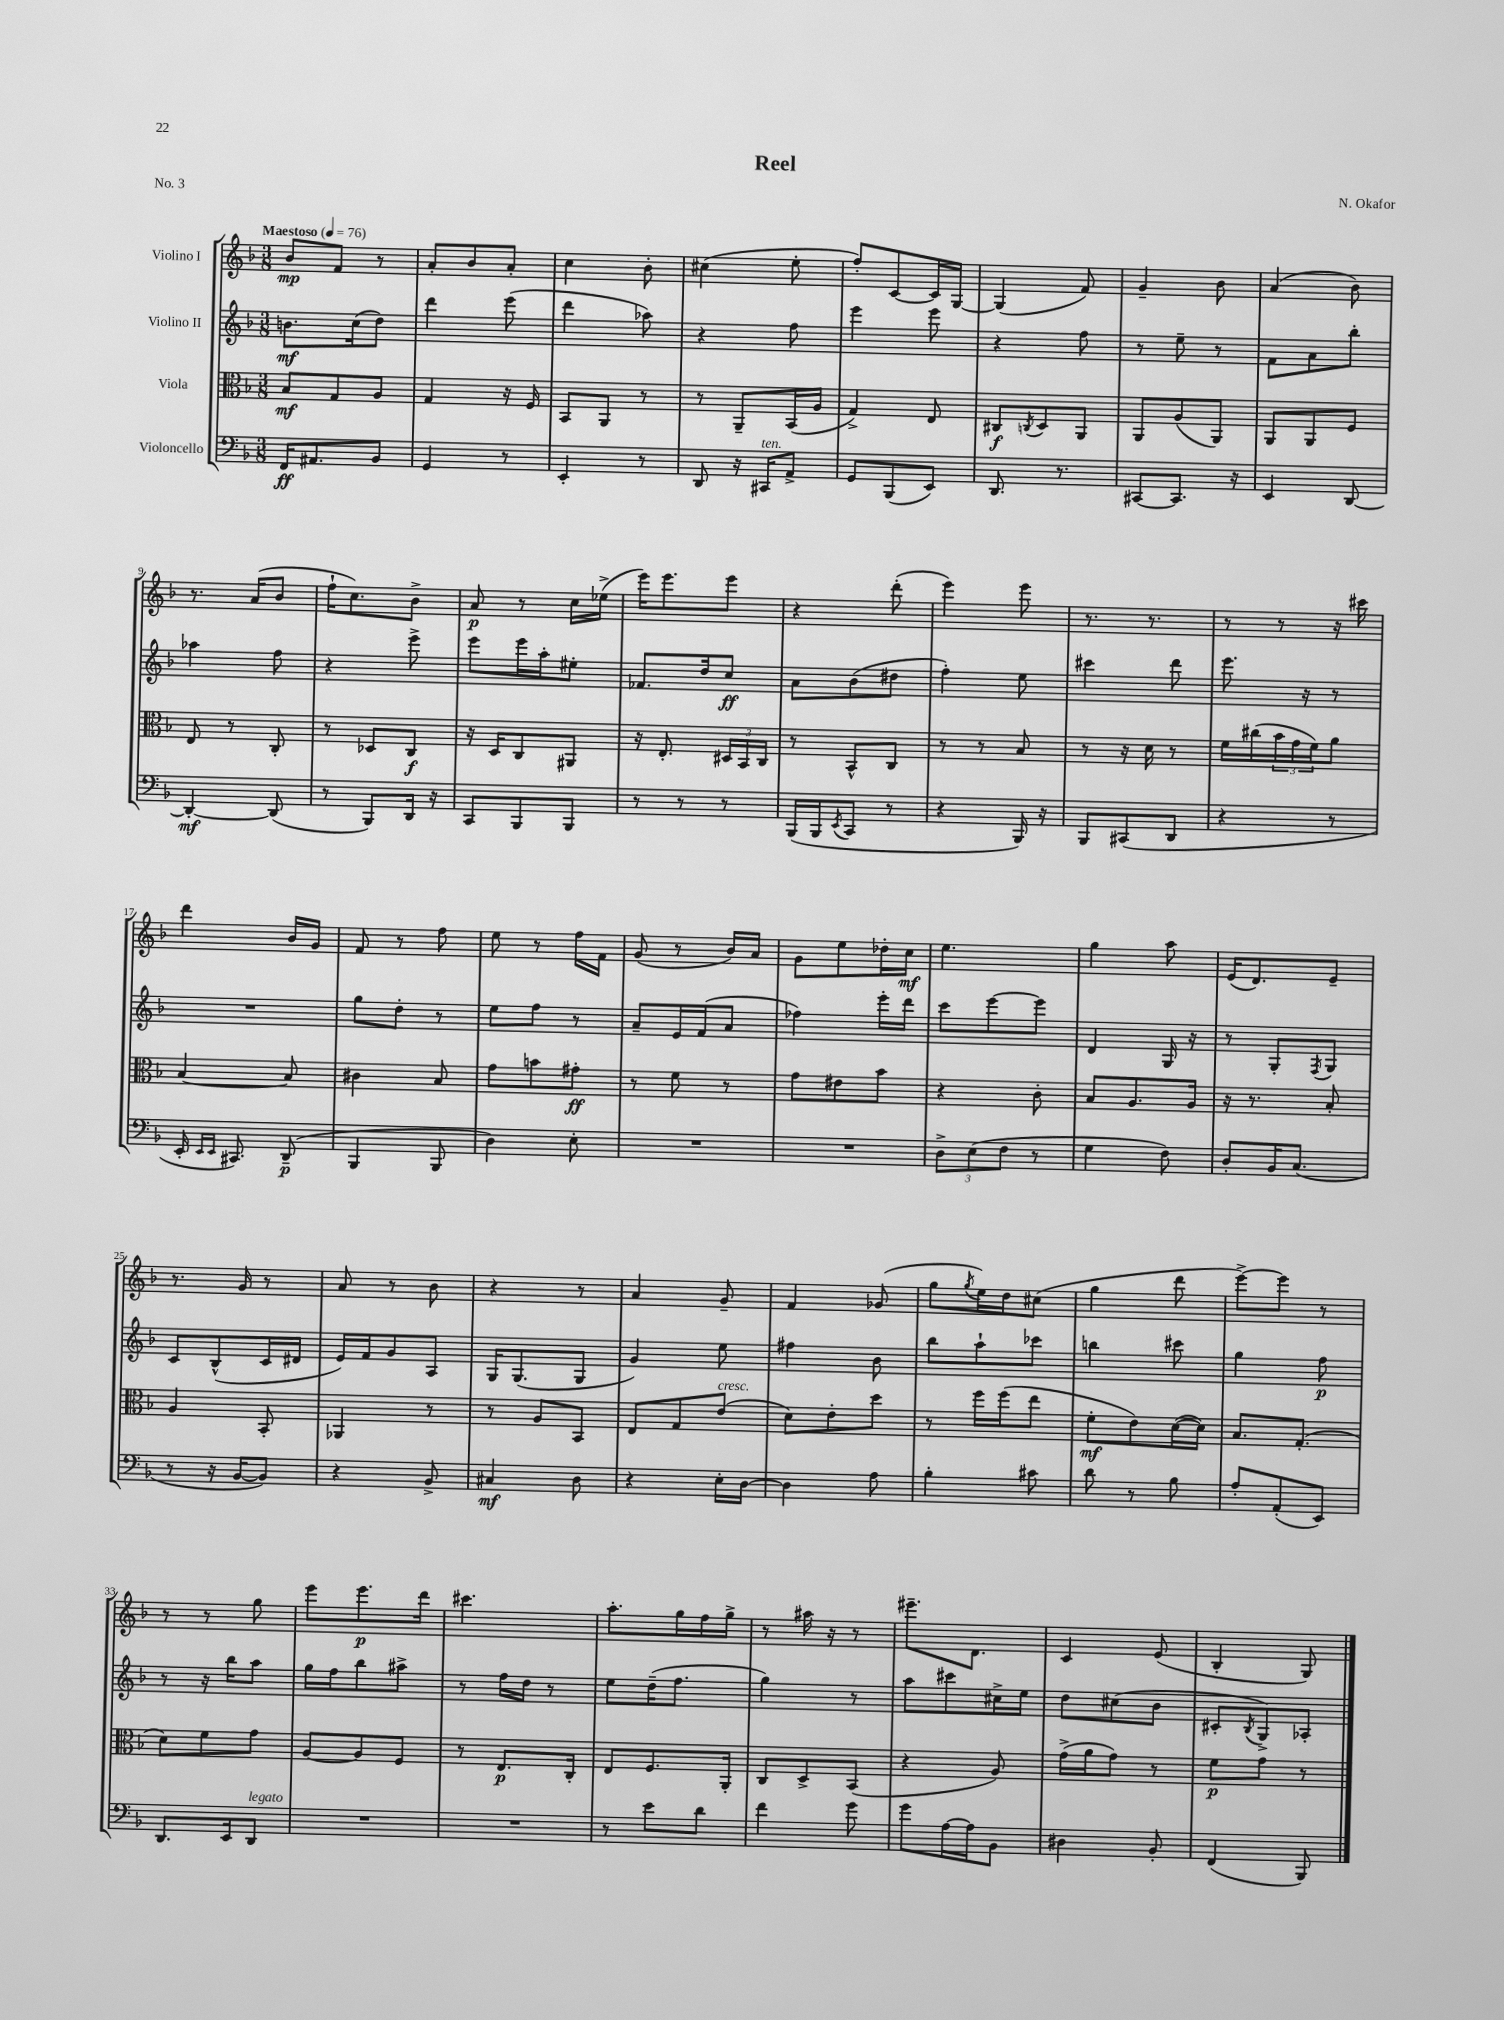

**kern	**kern	**kern	**kern
*staff4	*staff3	*staff2	*staff1
*clefF4	*clefC3	*clefG2	*clefG2
*k[b-]	*k[b-]	*k[b-]	*k[b-]
*M3/8	*M3/8	*M3/8	*M3/8
*MM76	*MM76	*MM76	*MM76
16FF/LK	8B-/L	8.b\L	8b-/L
8.AA#/	.	.	.
.	8G/	.	8f/J
.	.	(16cc\k	.
8BB-/J	8A/J	8dd\J)	8r
=	=	=	=
4GG/	4G/	4ddd\	8a'/L
.	.	.	8b-/
8r	16r	(8eee\	8a'/J
.	16F/	.	.
=	=	=	=
4EE'/	8BB-/L	4ddd\	4cc\
.	8AA/J	.	.
8r	8r	8aa-\)	8b-'\
=	=	=	=
8DD/	8r	4r	(4cc#\
16r	8AA~/L	.	.
16CC#/LK	.	.	.
8AA^/J	(16BB-/L	8ff\	8ee'\
.	16A/JJ	.	.
=	=	=	=
8GG/L	4G^/)	4eee\	8ff'/L)
(8BBB-/	.	.	[8c/
8EE/J)	8E/	8eee\	16c/]L
.	.	.	[16G/JJ
=	=	=	=
8.DD/	8C#/L	4r	(4G/]
.	8qC/	.	.
.	8D/	.	.
8.r	.	.	.
.	8AA/J	8ff\	8f/)
=	=	=	=
[8CC#/L	8AA/L	8r	4g~/
8.CC#/]J	(8A/	8ee~\	.
.	8AA/J)	8r	8b-\
16r	.	.	.
=	=	=	=
4EE/	8AA/L	8f\L	(4a/
.	8AA/	8a\	.
[8DD/	8F/J	8bb-'\J	8b-\)
=	=	=	=
4DD'/_	8E/	4aa-\	8.r
.	8r	.	.
.	.	.	(16a/LK
(8DD/]	8C'/	8ff\	8b-/J
=	=	=	=
8r	8r	4r	16ff`\LK
.	.	.	8.cc\)
8BBB-/L)	8D-/L	.	.
16DD/Jk	8C/J	8eee^\	8b-^\J
16r	.	.	.
=	=	=	=
8CC/L	16r	8eee\L	8a/
.	16D/LK	.	.
8BBB-/	8C/	16eee\L	8r
.	.	16aa'\J	.
8BBB-/J	8AA#/J	8ee#'\J	16cc\LL
.	.	.	(16ee-^\JJ
=	=	=	=
8r	16r	8.f-/L	16eee\LK)
.	8.E'/	.	8.eee\
8r	.	.	.
.	.	16dd/k	.
8r	24D#/LL	8cc/J	8eee\J
.	24BB-/	.	.
.	24C/JJ	.	.
=	=	=	=
(16BBB-/LL	8r	8a\L	4r
16BBB-/J	.	.	.
8qEE/	.	.	.
8CC/J	8BB-^^/L	(8b-\	.
8r	8C/J	8dd#\J	(8ddd'\
=	=	=	=
4r	8r	4ff'\)	4eee\)
.	8r	.	.
16BBB-/)	8B-/	8ee\	8eee\
16r	.	.	.
=	=	=	=
8BBB-/L	8r	4ccc#\	8.r
(8CC#/	16r	.	.
.	16d\	.	8.r
8DD/J	8r	8ddd\	.
=	=	=	=
4r	16f\LL	8.eee\	8r
.	(16cc#\	.	.
.	24b-\	.	8r
.	24g\	.	.
.	.	16r	.
.	24f\J)	.	.
8r	8a\J	8r	16r
.	.	.	16ccc#\
=	=	=	=
16EE'/	[4B-/	4.r	4ddd\
16qqEE/LL	.	.	.
16qqEE/JJ	.	.	.
8.CC#/)	.	.	.
(8DD~/	8B-/]	.	16b-/LL
.	.	.	16g/JJ
=	=	=	=
4BBB-/	4c#\	8gg\L	8f/
.	.	8dd'\J	8r
8BBB-/	8B-/	8r	8ff\
=	=	=	=
4D\)	8g\L	8ee\L	8ee\
.	8b\	8ff\J	8r
8E'\	8g#'\J	8r	16ff\LL
.	.	.	16f\JJ
=	=	=	=
4.r	8r	8a~/L	(8g/
.	8f\	16e/L	8r
.	.	(16f/J	.
.	8r	8a/J	16b-/LL)
.	.	.	16a/JJ
=	=	=	=
4.r	8g\L	4ff-\)	8g\L
.	8e#\	.	8ee\
.	8b-\J	16eee'\LL	16dd-'\L
.	.	16ddd\JJ	16cc\JJ
=	=	=	=
12D^\L	4r	8ccc\L	4.ee\
(12E\	.	.	.
.	.	[8eee\	.
12F\J	.	.	.
8r	8c'\	8eee\]J	.
=	=	=	=
4G\	8B-/L	4d/	4gg\
.	8.A/	.	.
8F\)	.	16G/	8aa\
.	16A/Jk	16r	.
=	=	=	=
8D'/L	16r	8r	(16e/LK
.	8.r	.	8.d/)
16BB-/K	.	8G'/L	.
(8.C/J	.	.	.
.	.	8qF/	.
.	8B-'/	8G/J	8e~/J
=	=	=	=
8r	4A/	8c/L	8.r
16r	.	(8B-^^/	.
[16BB-/LK	.	.	16g/
8BB-/]J)	8BB-'/	16c/L	8r
.	.	16d#/JJ	.
=	=	=	=
4r	4AA-/	16e/LL)	8a/
.	.	16f/J	.
.	.	8g/	8r
8BB-^/	8r	8A/J	8b-\
=	=	=	=
4C#/	8r	16G/LK	4r
.	.	(8.G/	.
.	8A/L	.	.
8D\	8BB-/J	8G/J	8r
=	=	=	=
4r	8E/L	4g/)	4a/
.	8G/	.	.
16E'\LL	(8e/J	8ee\	8g~/
[16D\JJ	.	.	.
=	=	=	=
4D\]	8d\L)	4ff#\	4f/
.	8e'\	.	.
8A\	8dd\J	8b-\	(8g-/
=	=	=	=
4B-'\	8r	8bb-\L	8gg\L
.	.	.	8qgg/
.	16ff\LL	8aa`\	16ee\L)
.	(16ff\J	.	16dd\J
8c#\	8ee\J	8ccc-\J	(8cc#\J
=	=	=	=
8d\	8f'\L	4bb\	4gg\
8r	8e\)	.	.
8B-\	([16d\L	8ccc#\	8ddd\
.	16d\]JJ)	.	.
=	=	=	=
8A'/L	8.B-/L	4gg\	[8eee^\L)
(8AA'/	.	.	8eee\]J
.	(8.G'/J	.	.
8EE/J)	.	8ff\	8r
=	=	=	=
8.DD/L	8d\L)	8r	8r
.	8f\	16r	8r
16EE/k	.	16bb-\LK	.
8DD/J	8g\J	8aa\J	8gg\
=	=	=	=
4.r	[8A/L	16gg\LL	8eee\L
.	.	16ff\J	.
.	8A/]	8bb-\	8.eee\
.	8F/J	8aa#^\J	.
.	.	.	16ddd\Jk
=	=	=	=
4.r	8r	8r	4.ccc#\
.	8.E/L	16ff\LL	.
.	.	16dd\JJ	.
.	.	8r	.
.	16C'/Jk	.	.
=	=	=	=
8r	8E/L	8ee\L	8.aa'\L
8e\L	8.F/	(16dd~\K	.
.	.	8.ff\J	16gg\L
8d\J	.	.	16ff\
.	16AA'/Jk	.	16gg^\JJ
=	=	=	=
4f\	8C/L	4gg\)	8r
.	8D^/	.	16aa#\
.	.	.	16r
8g\	(8BB-/J	8r	8r
=	=	=	=
8g\L	4r	8aa\L	8.eee#~\L
[16A\L	.	8ccc#\	.
16A\]J	.	.	8.d\J
8BB-\J	8A/)	16cc#^\L	.
.	.	16ee\JJ	.
=	=	=	=
4D#\	(16g^\LL	8dd\L	4c/
.	16a\J	.	.
.	8g\J)	(8cc#\	.
8BB-'/	8r	8b-\J	(8e/
=	=	=	=
(4FF/	8f\L	8c#'/L	4B-'/
.	.	8qB-/	.
.	8g\J	8G^/)	.
8BBB-/)	8r	8A-'/J	8G/)
==	==	==	==
*-	*-	*-	*-
